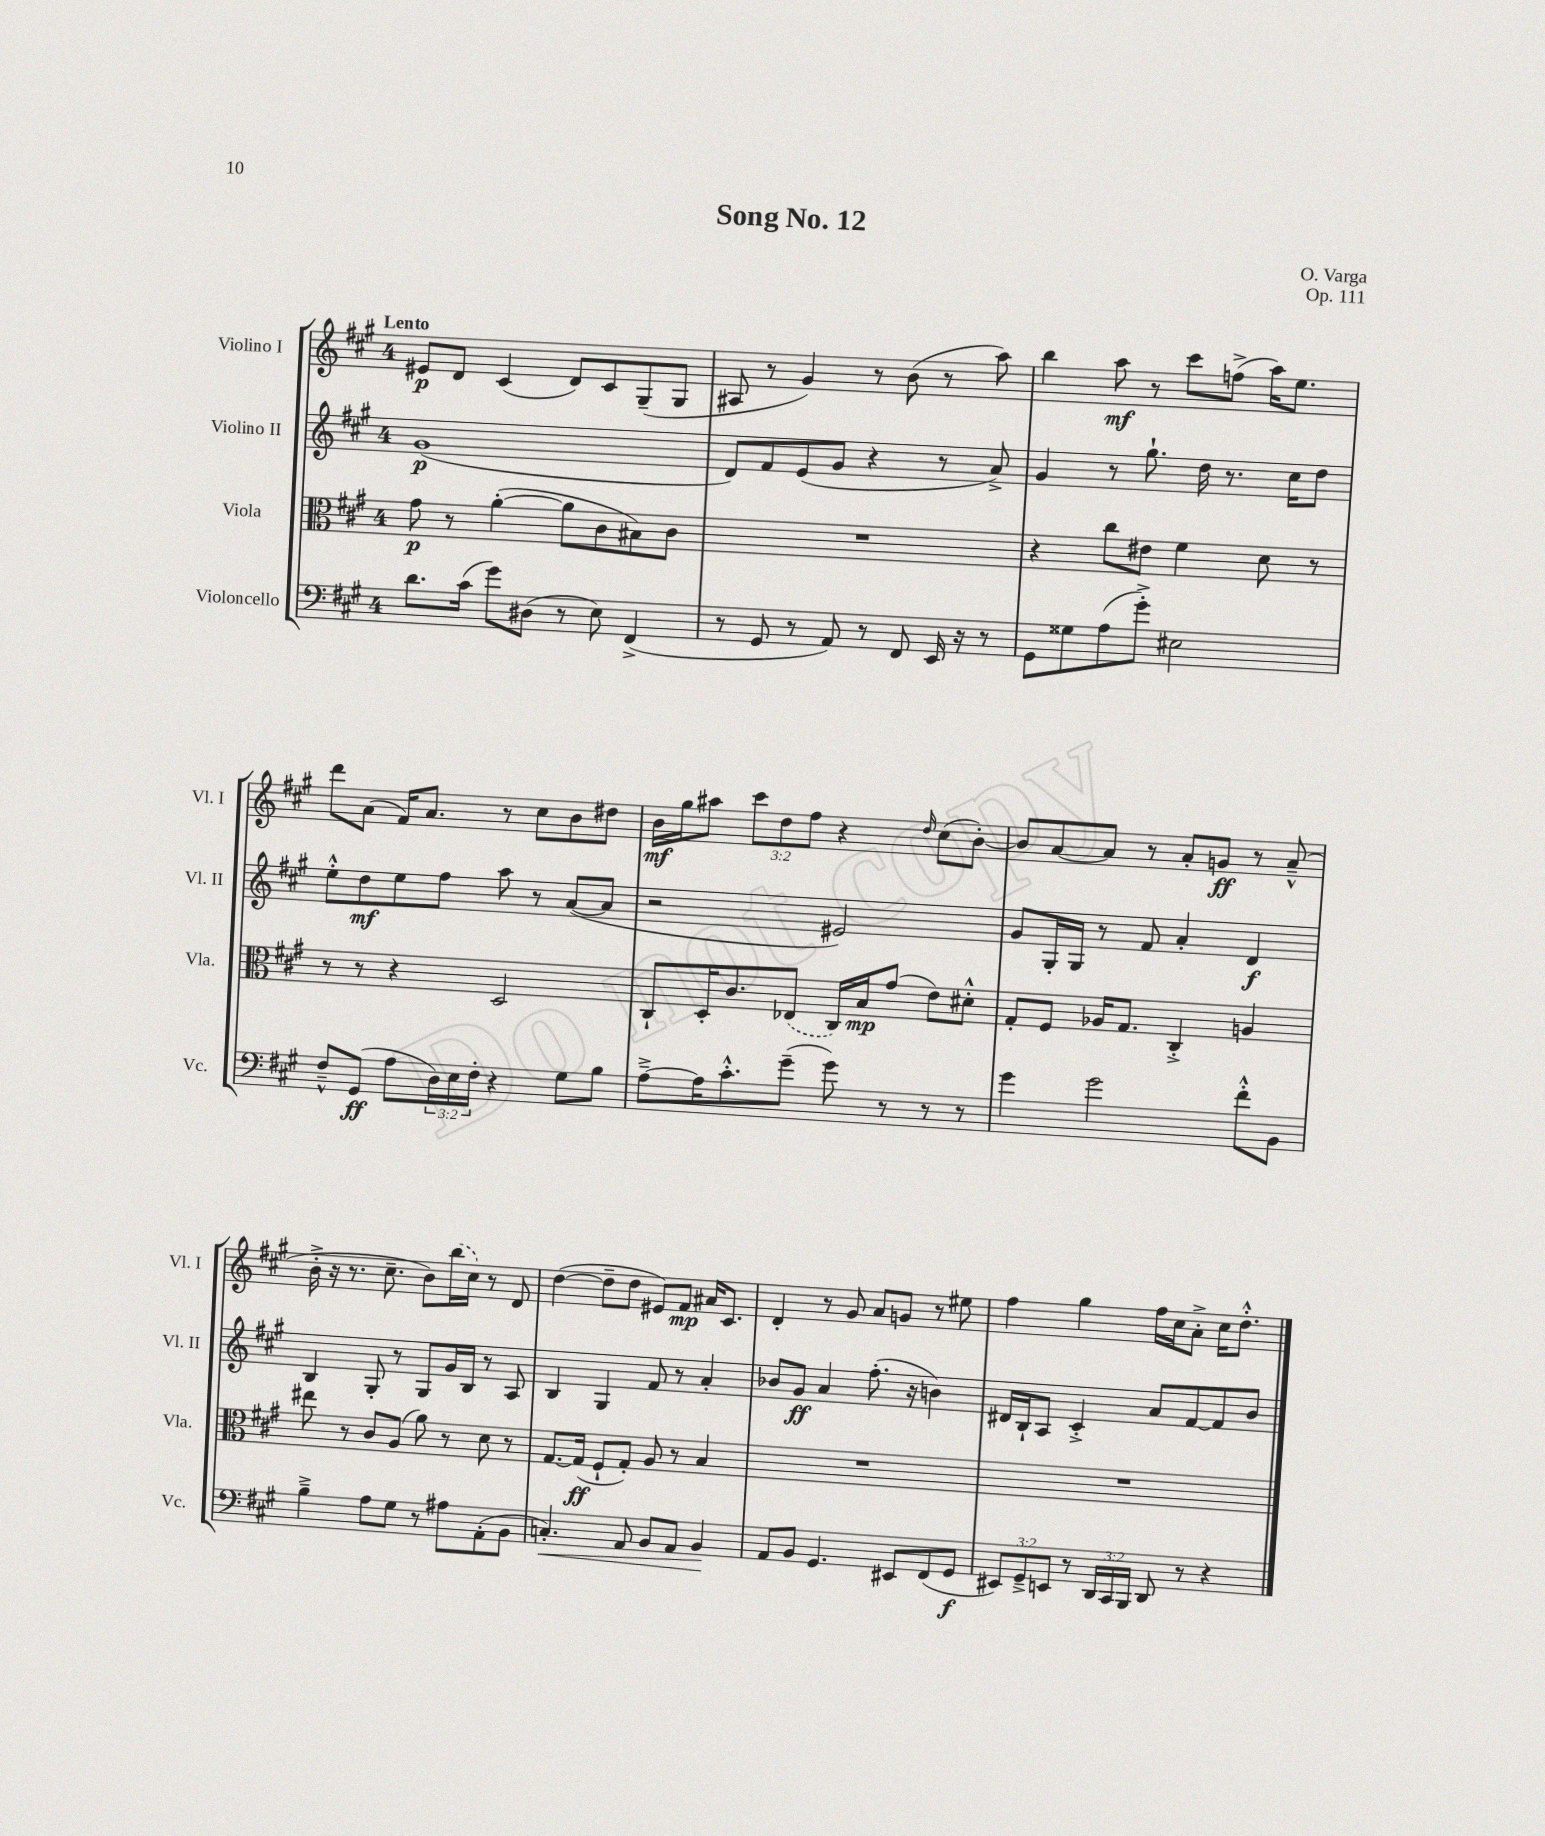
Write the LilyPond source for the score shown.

\header { title = "Song No. 12" composer = "O. Varga" opus = "Op. 111" }
<<
\new StaffGroup <<
\new Staff = "s0" \with { instrumentName = "Violino I" shortInstrumentName = "Vl. I" } {
    \clef treble \key a \major \once \override Staff.TimeSignature.style = #'single-digit \time 4/4 \override Staff.TupletNumber.text = #tuplet-number::calc-fraction-text \tempo "Lento"
    eis'8\p d'8 cis'4( d'8) cis'8 gis8--( gis8 |
    ais8 r8 gis'4) r8 b'8( r8 a''8) |
    b''4 a''8\mf r8 cis'''8 f''8->( a''16) e''8. |
    d'''8 a'8( fis'16) a'8. r8 cis''8 b'8 dis''8 |
    b'16\mf gis''16 ais''8 \tuplet 3/2 { cis'''8 d''8 fis''8 } r4 \grace { d''16 } cis''8( b'8~-.) |
    b'8 a'8~ a'8 r8 a'8-. g'8\ff r8 a'8---^( |
    b'16-.-> r16 r8. cis''8.-- b'8) \once \slurDashed b''16( cis''16) r8 d'8 |
    d''4~( d''8-- d''8 eis'8) fis'8\mp ais'16 cis'8. |
    d'4-. r8 gis'8 a'8 g'8 r8 eis''8 |
    fis''4 gis''4 fis''16 cis''16 a'8-.-> cis''16 d''8.-.-^ \bar "|." |
}
\new Staff = "s1" \with { instrumentName = "Violino II" shortInstrumentName = "Vl. II" } {
    \clef treble \key a \major \once \override Staff.TimeSignature.style = #'single-digit \time 4/4
    gis'1\p( |
    d'8) fis'8 e'8( gis'8 r4 r8 a'8->) |
    gis'4 r8 gis''8.-! d''16 r8. cis''16 d''8 |
    e''8-.-^ d''8\mf e''8 fis''8 a''8 r8 a'8~( a'8 |
    r2 eis'2) |
    gis'8 gis16-. gis16 r8 fis'8 a'4-. d'4\f |
    b4 gis8-. r8 gis8 gis'16 b16 r8 a8 |
    b4 gis4 fis'8 r8 a'4-. |
    bes'8 gis'8\ff a'4 fis''8.-.( r16 b'4) |
    dis'16 b16-! a8 cis'4-.-> a'8 fis'8~ fis'8 b'8 \bar "|." |
}
\new Staff = "s2" \with { instrumentName = "Viola" shortInstrumentName = "Vla." } {
    \clef alto \key a \major \once \override Staff.TimeSignature.style = #'single-digit \time 4/4
    gis'8\p r8 a'4~-.( a'8 cis'8 bis8) cis'8 |
    R1 |
    r4 cis''8 eis'8 fis'4 d'8 r8 |
    r8 r8 r4 d2 |
    cis8-! d16-. cis'8. \once \slurDashed ees8( cis16) b16\mp gis'8( e'8) dis'8-.-^ |
    gis8-. fis8 aes16 gis8. cis4-.-> a4 |
    eis''8 r8 cis'8 a8( a'8) r8 d'8 r8 |
    gis8.~ gis16\ff( fis8-! gis8-.) a8 r8 b4 |
    R1 |
    R1 \bar "|." |
}
\new Staff = "s3" \with { instrumentName = "Violoncello" shortInstrumentName = "Vc." } {
    \clef bass \key a \major \once \override Staff.TimeSignature.style = #'single-digit \time 4/4 \override Staff.TupletNumber.text = #tuplet-number::calc-fraction-text
    d'8. cis'16( gis'8) dis8( r8 e8) fis,4->( |
    r8 gis,8 r8 a,8) r8 fis,8 e,16 r16 r8 |
    gis,8 gisis8 a8( gis'8-.->) eis2 |
    fis8---^ gis,8\ff( a8 \tuplet 3/2 { d16) e16 fis16-. } r4 gis8 b8 |
    a8~---> a16 cis'8.-.-^ gis'8--( gis'8) r8 r8 r8 |
    gis'4 gis'2 fis'8-.-^ b,8 |
    b4---> a8 gis8 r8 ais8 a,8-.( b,8 |
    c4.-.\<) a,8 b,8 a,8 b,4\! |
    a,8 b,8 gis,4. eis,8 fis,8( gis,8\f |
    \tuplet 3/2 { eis,8) gis,8---> e,8 } r8 \tuplet 3/2 { d,16 cis,16 b,,16 } d,8 r8 r4 \bar "|." |
}
>>
>>
\layout { \context { \Score \remove "Bar_number_engraver" } }
